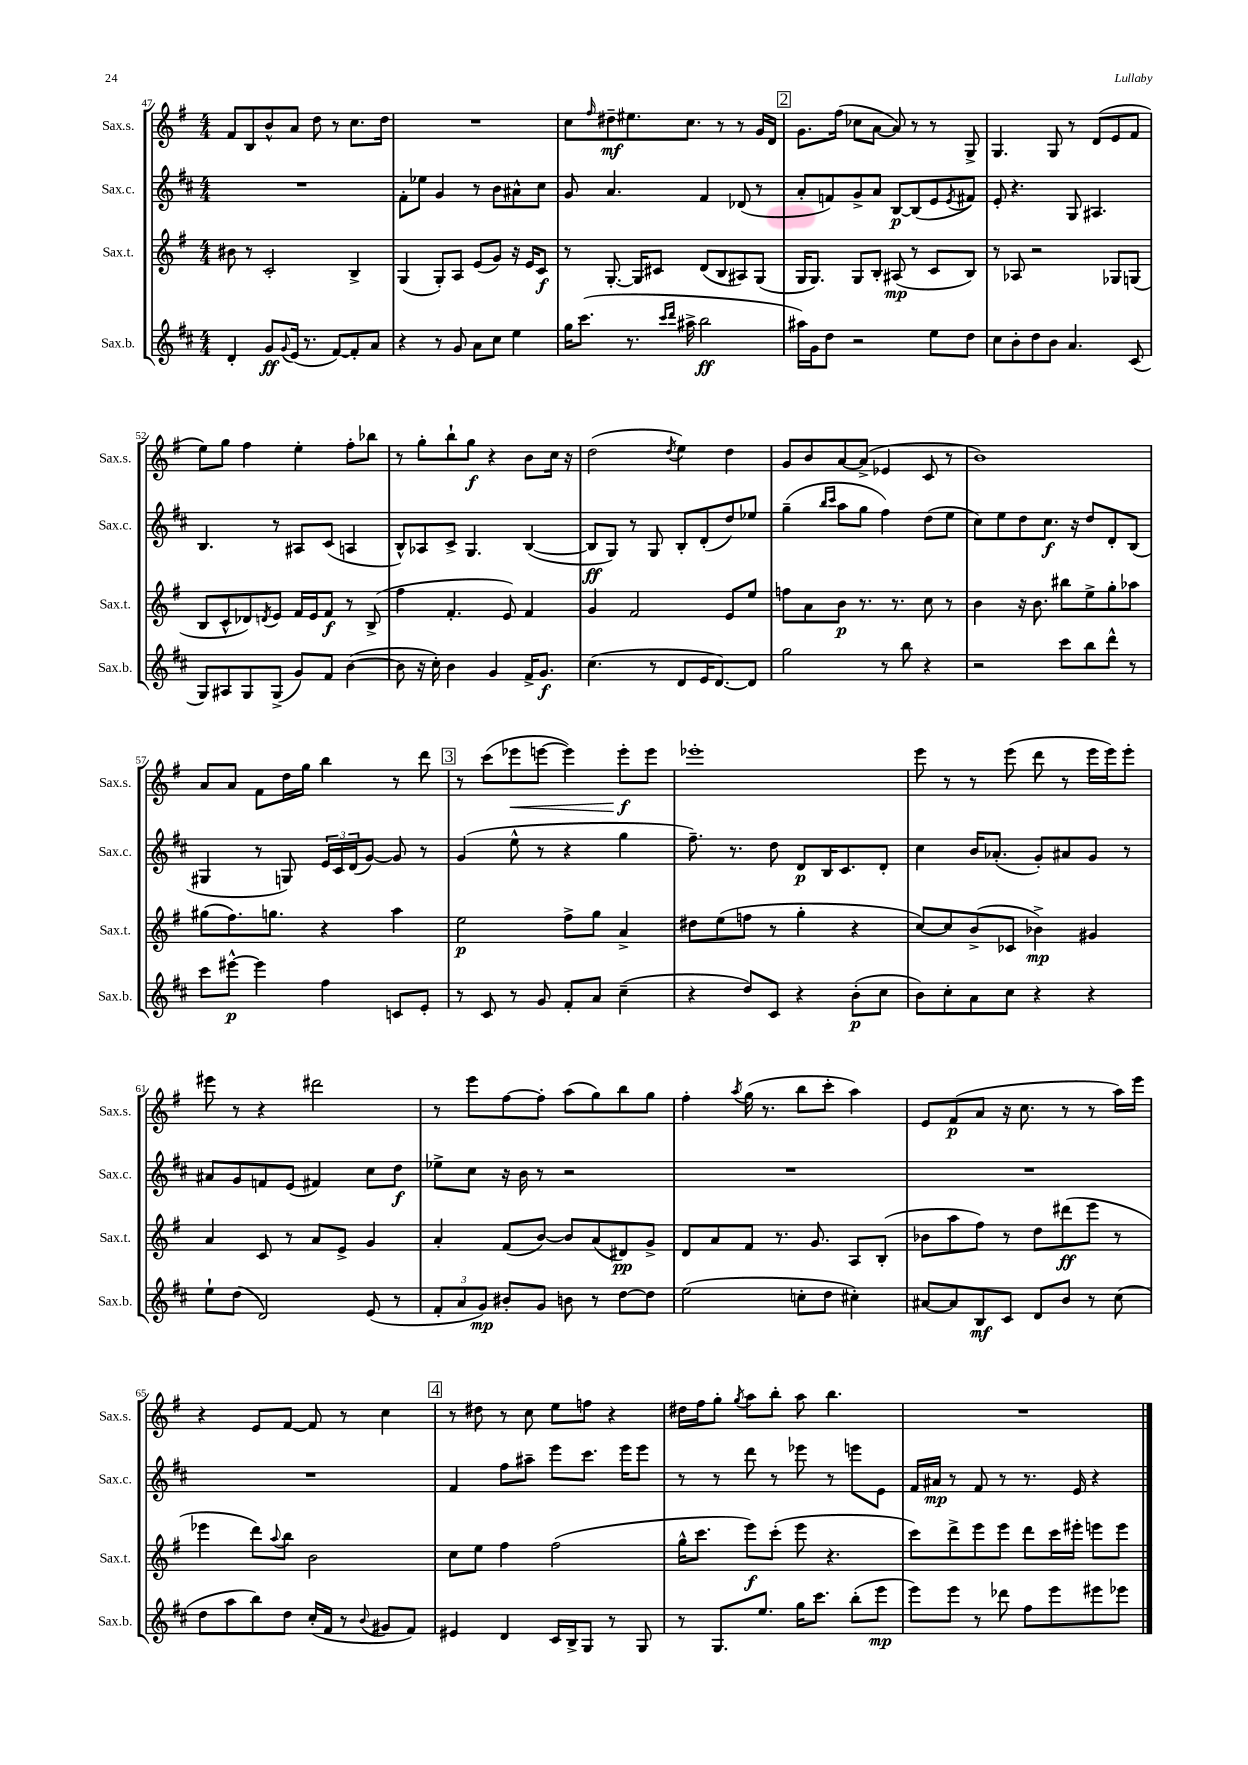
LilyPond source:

<<
\new StaffGroup <<
\new Staff = "s0" \with { instrumentName = "Sax.s." shortInstrumentName = "Sax.s." } {
    \clef treble \key g \major \numericTimeSignature \time 4/4
    fis'8 b8 b'8-^ a'8 d''8 r8 c''8. d''16 |
    R1 |
    c''8 \grace { fis''16 } dis''8--\mf eis''8. c''8. r8 r8 g'16 d'16 |
    \mark \markup { \box "2" } g'8. fis''16( ces''8 a'8~ a'8) r8 r8 g8-> |
    g4. g8 r8 d'8( e'8 fis'8 |
    e''8) g''8 fis''4 e''4-. fis''8-. bes''8 |
    r8 g''8-. b''8-! g''8\f r4 b'8 c''16 r16 |
    d''2( \acciaccatura { d''8 } e''4) d''4 |
    g'8 b'8 a'8~ a'8->( ees'4 c'8 r8 |
    b'1) |
    a'8 a'8 fis'8 d''16 g''16 b''4 r8 d'''8 |
    \mark \markup { \box "3" } r8 c'''8( ees'''8\< e'''8~ e'''4) e'''8-.\f\! e'''8 |
    ees'''1-. |
    e'''8 r8 r8 e'''8( d'''8 r8 e'''16 e'''16) e'''8-. |
    eis'''8 r8 r4 dis'''2 |
    r8 e'''8 fis''8~ fis''8-. a''8( g''8) b''8 g''8 |
    fis''4-. \acciaccatura { a''8 } g''16( r8. b''8 c'''8-. a''4) |
    e'8 fis'8\p( a'8 r16 c''8. r8 r8 a''16) e'''16 |
    r4 e'8 fis'8~ fis'8 r8 c''4 |
    \mark \markup { \box "4" } r8 dis''8 r8 c''8 e''8 f''8 r4 |
    dis''16 fis''16 g''8-. \acciaccatura { g''8 } a''8 b''8-. a''8 b''4. |
    R1 \bar "|." |
}
\new Staff = "s1" \with { instrumentName = "Sax.c." shortInstrumentName = "Sax.c." } {
    \clef treble \key d \major \numericTimeSignature \time 4/4
    R1 |
    fis'8-. ees''8 g'4 r8 b'8 ais'8-^ cis''8 |
    g'8 a'4. fis'4 des'8( r8 |
    \mark \markup { \box "2" } a'8-. f'8) g'8-> a'8 b8~\p b8( e'8 \acciaccatura { e'8 } fis'8) |
    e'8-. r4. g8 ais4. |
    b4. r8 ais8 cis'8( a4 |
    b8-^) aes8 cis'8-> g4. b4~( |
    b8\ff g8) r8 g8 b8-. d'8-.( d''8) ees''8 |
    g''4--( \grace { b''16 cis'''16 } a''8 g''8 fis''4) d''8( e''8 |
    cis''8) e''8 d''8 cis''8.\f r16 d''8 d'8-. b8( |
    gis4 r8 g8) \tuplet 3/2 { e'16 cis'16 d'16( } g'8~) g'8 r8 |
    \mark \markup { \box "3" } g'4( e''8-^ r8 r4 g''4 |
    fis''8.--) r8. d''8 d'8\p b16 cis'8. d'8-. |
    cis''4 b'16 aes'8.-.( g'8-.) ais'8 g'8 r8 |
    ais'8 g'8 f'8 e'8( fis'4) cis''8 d''8\f |
    ees''8-> cis''8 r16 b'16 r8 r2 |
    R1 |
    R1 |
    R1 |
    \mark \markup { \box "4" } fis'4 fis''8 ais''8-- e'''8 cis'''8. e'''16 e'''8 |
    r8 r8 d'''8 r8 ees'''8 r8 e'''8 e'8 |
    fis'16 ais'16\mp r8 fis'8 r8 r8. e'16 r4 \bar "|." |
}
\new Staff = "s2" \with { instrumentName = "Sax.t." shortInstrumentName = "Sax.t." } {
    \clef treble \key g \major \numericTimeSignature \time 4/4
    bis'8 r8 c'2-. b4-> |
    g4( g8-.) a8 e'8( g'8) r16 e'16 c'8\f |
    r8 g8.~-. g16 cis'8 d'8( b8 ais8) g8( |
    \mark \markup { \box "2" } g16 g8.) g8 b8-. ais8\mp( r8 c'8 b8) |
    r8 aes8 r2 ges8 g8( |
    b8 c'8-^ des'8) \acciaccatura { d'8 } e'8 fis'16 e'16 fis'8\f r8 b8->( |
    fis''4 fis'4.-. e'8) fis'4 |
    g'4 fis'2 e'8 e''8 |
    f''8 a'8 b'8\p r8. r8. c''8 r8 |
    b'4 r16 b'8. bis''8 e''8-> g''8-. aes''8 |
    gis''8( fis''8.) g''8. r4 a''4 |
    \mark \markup { \box "3" } e''2\p fis''8-> g''8 a'4-> |
    dis''8 e''8( f''8 r8 g''4-. r4 |
    c''8~) c''8 b'8->( ces'8 bes'4->\mp) gis'4 |
    a'4 c'8 r8 a'8 e'8-> g'4 |
    a'4-. fis'8( b'8~) b'8 a'8( dis'8\pp) g'8-> |
    d'8 a'8 fis'8 r8. g'8. a8 b8-.( |
    bes'8 a''8 fis''8) r8 d''8 dis'''8\ff( e'''8 r8 |
    ees'''4 d'''8) \appoggiatura { a''8 } b''8 b'2 |
    \mark \markup { \box "4" } c''8 e''8 fis''4 fis''2( |
    g''16-^ c'''8. e'''8\f) c'''8-.( e'''8 r4. |
    c'''8) d'''8-> e'''8 e'''8 d'''8 c'''16 eis'''16-. e'''8 e'''8 \bar "|." |
}
\new Staff = "s3" \with { instrumentName = "Sax.b." shortInstrumentName = "Sax.b." } {
    \clef treble \key d \major \numericTimeSignature \time 4/4
    d'4-. g'8\ff \appoggiatura { g'8 } e'16( r8. fis'8~) fis'8-. a'8 |
    r4 r8 g'8 a'8 cis''8 e''4 |
    g''16 cis'''8.( r8. \grace { cis'''16 d'''16 } ais''16-> b''2\ff |
    \mark \markup { \box "2" } ais''16) g'16 d''8 r2 e''8 d''8 |
    cis''8 b'8-. d''8 b'8 a'4. cis'8( |
    g8) ais8 g8 g8->( g'8) fis'8 b'4~( |
    b'8 r16 cis''16-.) b'4 g'4 fis'16-> g'8.\f |
    cis''4.( r8 d'8 e'16 d'8.~) d'8 |
    g''2 r8 b''8 r4 |
    r2 cis'''8 b''8 d'''8-^ r8 |
    cis'''8 eis'''8~-^\p eis'''4 fis''4 c'8 e'8-. |
    \mark \markup { \box "3" } r8 cis'8 r8 g'8 fis'8-. a'8 cis''4--( |
    r4 d''8) cis'8 r4 b'8-.\p( cis''8 |
    b'8) cis''8-. a'8 cis''8 r4 r4 |
    e''8-! d''8( d'2) e'8( r8 |
    \tuplet 3/2 { fis'8-. a'8 g'8\mp) } bis'8-. g'8 b'8 r8 d''8~ d''8 |
    e''2( c''8-. d''8 cis''4-.) |
    ais'8~ ais'8 b8\mf cis'8 d'8 b'8 r8 cis''8( |
    d''8 a''8 b''8) d''8 cis''16-.( fis'16 r8 \appoggiatura { b'8 } gis'8 fis'8) |
    \mark \markup { \box "4" } eis'4 d'4 cis'16 b16-> g8 r8 g8 |
    r8 g8. e''8. g''16 cis'''8. b''8-.( e'''8\mp |
    e'''8) e'''8 r8 des'''8 fis''8 e'''8 eis'''8 ees'''8 \bar "|." |
}
>>
>>
\layout { \context { \Score currentBarNumber = #47 } }
